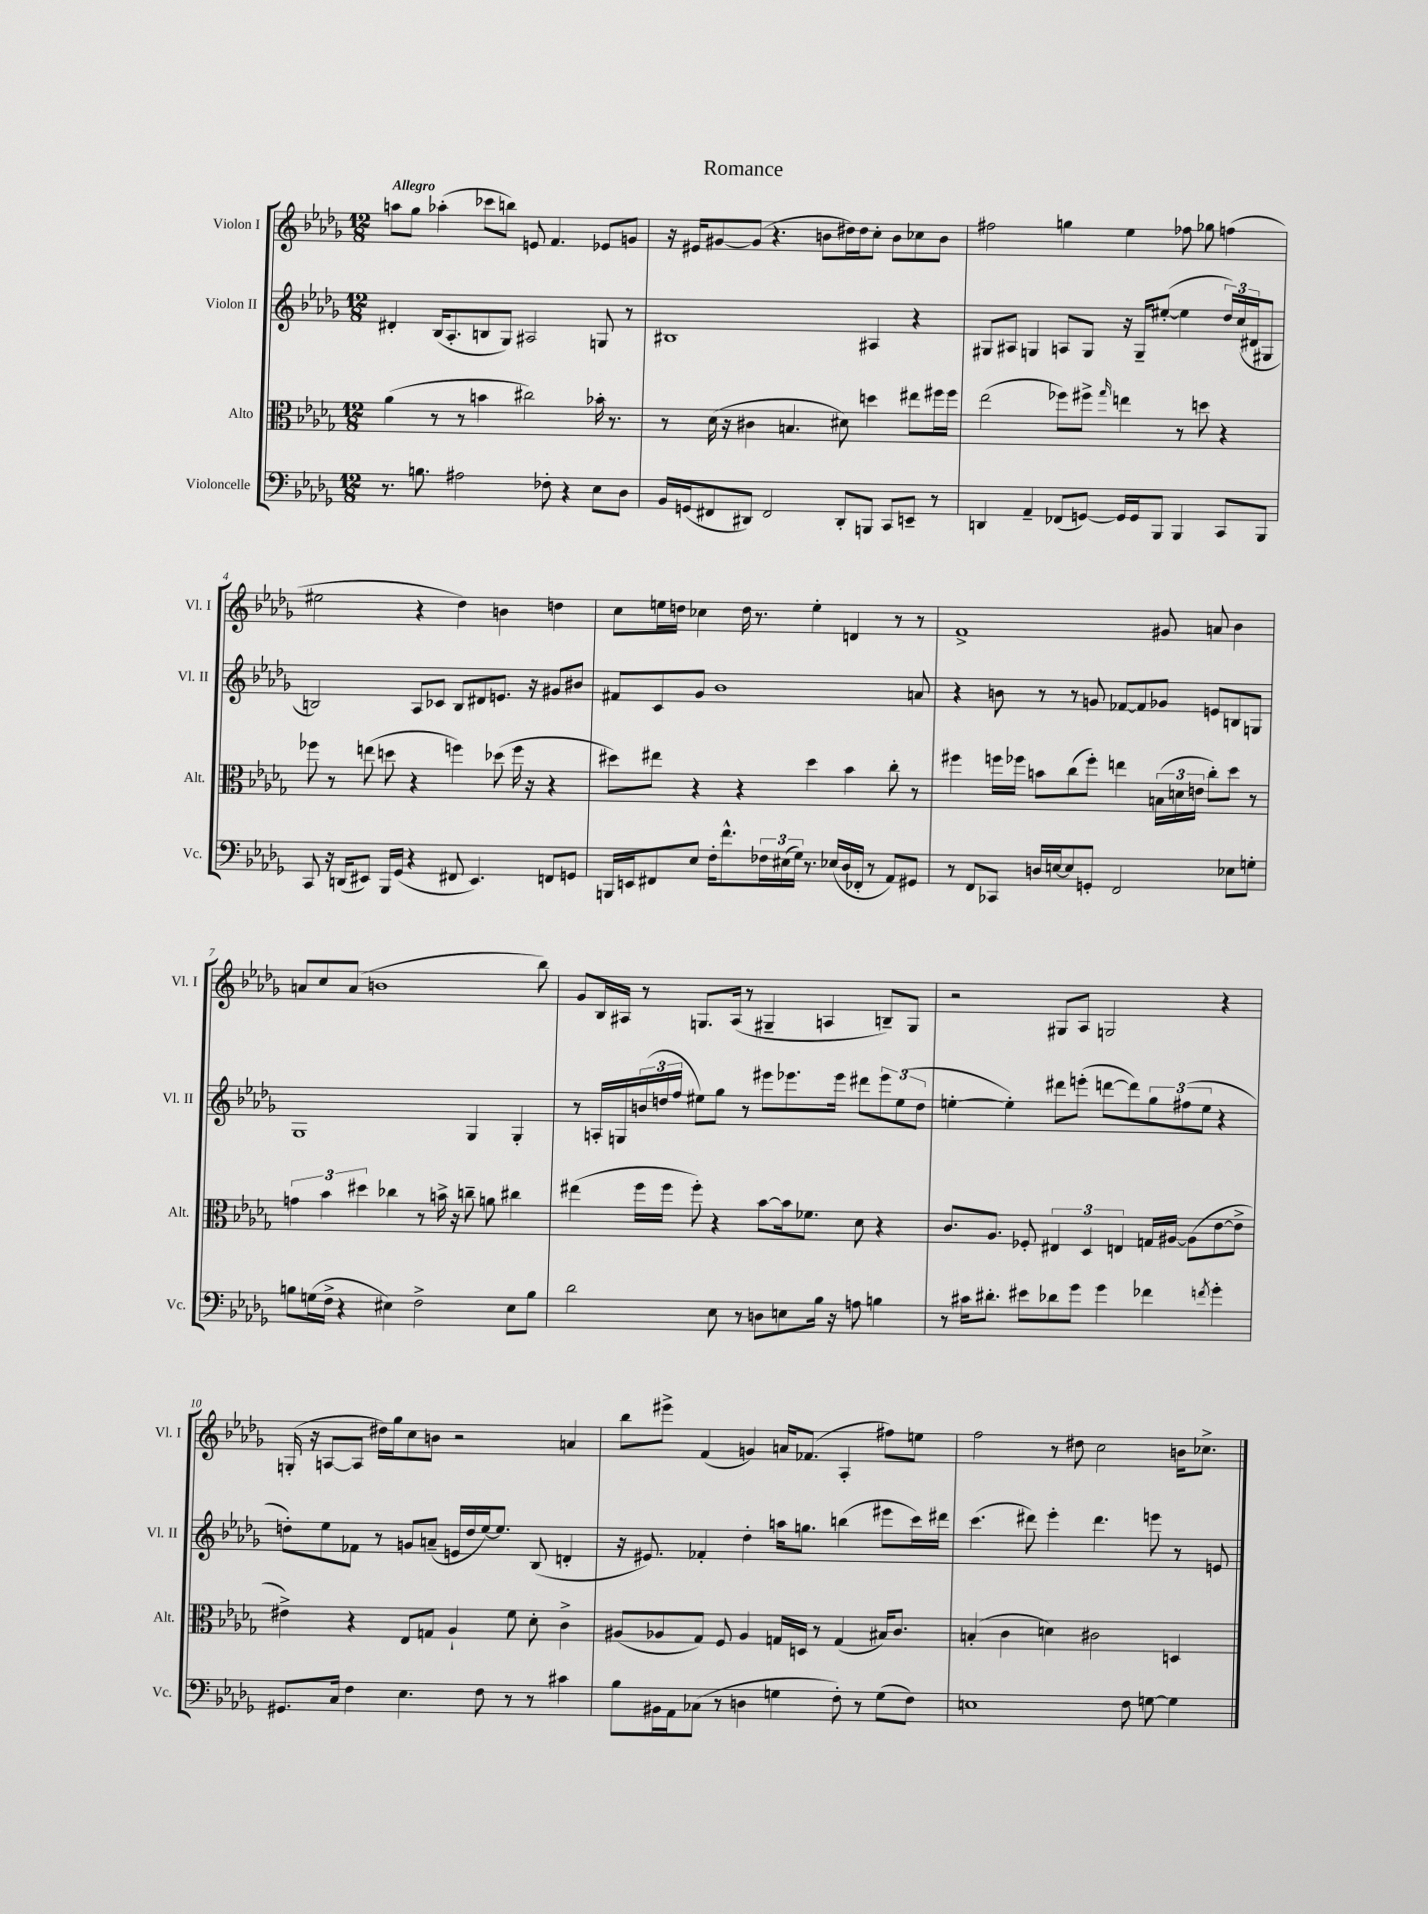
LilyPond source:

\header { title = "Romance" }
<<
\new StaffGroup <<
\new Staff = "s0" \with { instrumentName = "Violon I" shortInstrumentName = "Vl. I" } {
    \clef treble \key des \major \numericTimeSignature \time 12/8 \tempo "Allegro"
    a''8 ges''8 aes''4-.( ces'''8 b''8) e'8 f'4. ees'8 g'8 |
    r16 eis'16 gis'8~ gis'8( r4. b'8 dis''16) dis''16 c''8-. b'8 ces''8 b'8 |
    fis''2 g''4 ees''4 fes''8 ges''8 f''4( |
    eis''2 r4 des''4) b'4 d''4 |
    c''8 e''16 d''16 ces''4 d''16 r8. e''4-. d'4 r8 r8 |
    f'1-> gis'8 a'8 bes'4 |
    a'8 c''8 a'8( b'1 bes''8) |
    ges'8 bes16 ais16 r8 g8. ais16( r8 gis4-- a4 b8--) gis8 |
    r2 gis8 aes8 g2 r4 |
    g16-.( r16 a8~ a8 dis''16) ges''16 c''8 b'8 r2 a'4 |
    bes''8 eis'''8-> f'4( g'4) a'16 fes'8.( aes4-. fis''8) e''8 |
    f''2 r8 dis''8 c''2 b'16 ces''8.-> \bar "|." |
}
\new Staff = "s1" \with { instrumentName = "Violon II" shortInstrumentName = "Vl. II" } {
    \clef treble \key des \major \numericTimeSignature \time 12/8
    dis'4-. bes16( aes8.-. b8 ges8) ais2 g8 r8 |
    bis1 ais4 r4 |
    gis8 ais8 g4 a8 g8 r16 g16-- eis''8~-.( eis''4 \tuplet 3/2 { des''16) c''16( dis'16 } gis8 |
    b2) aes8 ces'8 b8 dis'8 e'8. r16 gis'8 bis'8 |
    fis'8 c'8 ges'8 bes'1 a'8 |
    r4 b'8 r8 r8 g'8 fes'8~ fes'8 ges'8 e'8 b8 g8 |
    ges1 ges4 ges4-. |
    r8 a16-. g16 \tuplet 3/2 { b'16( d''16 f''16 } eis''8) ges''8 r8 eis'''8 ees'''8. ees'''16 dis'''8 \tuplet 3/2 { ees'''8 eis''8( d''8 } |
    e''4~-. e''4-.) dis'''8 e'''8-.( d'''8~ d'''8) \tuplet 3/2 { ges''8 fis''8( e''8 } r4 |
    d''8-.) ees''8 fes'8 r8 g'8 a'8--( e'16 d''16 ees''16~) ees''8. bes8( d'4-. |
    r16 eis'8.) fes'4-. des''4-. a''16 g''8. b''4( eis'''8 c'''16) dis'''16 |
    c'''4.( dis'''8) ees'''4-. dis'''4. e'''8 r8 e'8 \bar "|." |
}
\new Staff = "s2" \with { instrumentName = "Alto" shortInstrumentName = "Alt." } {
    \clef alto \key des \major \numericTimeSignature \time 12/8
    aes'4( r8 r8 b'4 cis''2) bes'16-. r8. |
    r8 des'16( r16 cis'4 b4. dis'8) d''4 eis''8 fis''16 fis''16 |
    ees''2( fes''8) fis''8-> \grace { ges''16 } e''4 r8 d''8 r4 |
    fes''8 r8 e''8( d''8 r4 f''4) des''8( f''16 r16 r4 |
    dis''8) eis''8 r4 r4 dis''4 bes'4 c''8-. r8 |
    fis''4 f''16 fes''16 b'8 c''8( fes''8-.) e''4 \tuplet 3/2 { b16( d'16 e'16 } c''8-.) des''8 r8 |
    \tuplet 3/2 { g'4 bes'4 dis''4 } ces''4 r8 b'16-> r16 c''8-- a'8 cis''4 |
    eis''4( f''16 f''16 f''8-.) r4 bes'8~ bes'16 fes'8. des'8 r4 |
    c'8. aes8. fes8-. \tuplet 3/2 { eis4 des4 e4 } g16 ais16~ ais8( ees'8~ ees'8-> |
    eis'4->) r4 ees8 g8 aes4-! f'8 des'8-. c'4-> |
    ais8( aes8 ges8) f8 aes4 g16 d16 r8 g4( bis16) c'8. |
    b4-.( c'4 d'4) cis'2 d4 \bar "|." |
}
\new Staff = "s3" \with { instrumentName = "Violoncelle" shortInstrumentName = "Vc." } {
    \clef bass \key des \major \numericTimeSignature \time 12/8
    r8. b8. ais2 fes8-. r4 ees8 des8 |
    bes,16 g,16( fis,8 dis,8) fis,2 dis,8-. b,,8 c,8 e,8-- r8 |
    d,4 aes,4-- fes,8( g,8~) g,16 g,16 bes,,8 bes,,4 c,8 bes,,8 |
    c,8 r16 d,16( eis,8) bes,,16 ges,16( r4 fis,8 eis,4.) f,8 g,8 |
    b,,16 e,16 fis,8 ees8 f16-. f'8.-^ \tuplet 3/2 { fes16 eis16( ges16) } r8. ees16( des16 fes,16-. r8 aes,8) gis,8 |
    r8 f,8 ces,8 d16 e16~ e8 g,8-. f,2 ees8 g8-. |
    b8 g16( f16-> r4 eis4) f2-> eis8 b8 |
    des'2 ees8 r8 d8 e8 bes16 r16 a8 b4 |
    r8 cis'16 dis'8.-. eis'8 des'8 ges'8 ges'4 fes'4 \acciaccatura { f'8 } ges'4-. |
    gis,8. c16 f4 ees4. f8 r8 r8 cis'4 |
    bes8 bis,16 aes,16 ces8( r8 d4 g4 f8-.) r8 g8( f8) |
    e1 f8 g8~ g4 \bar "|." |
}
>>
>>
